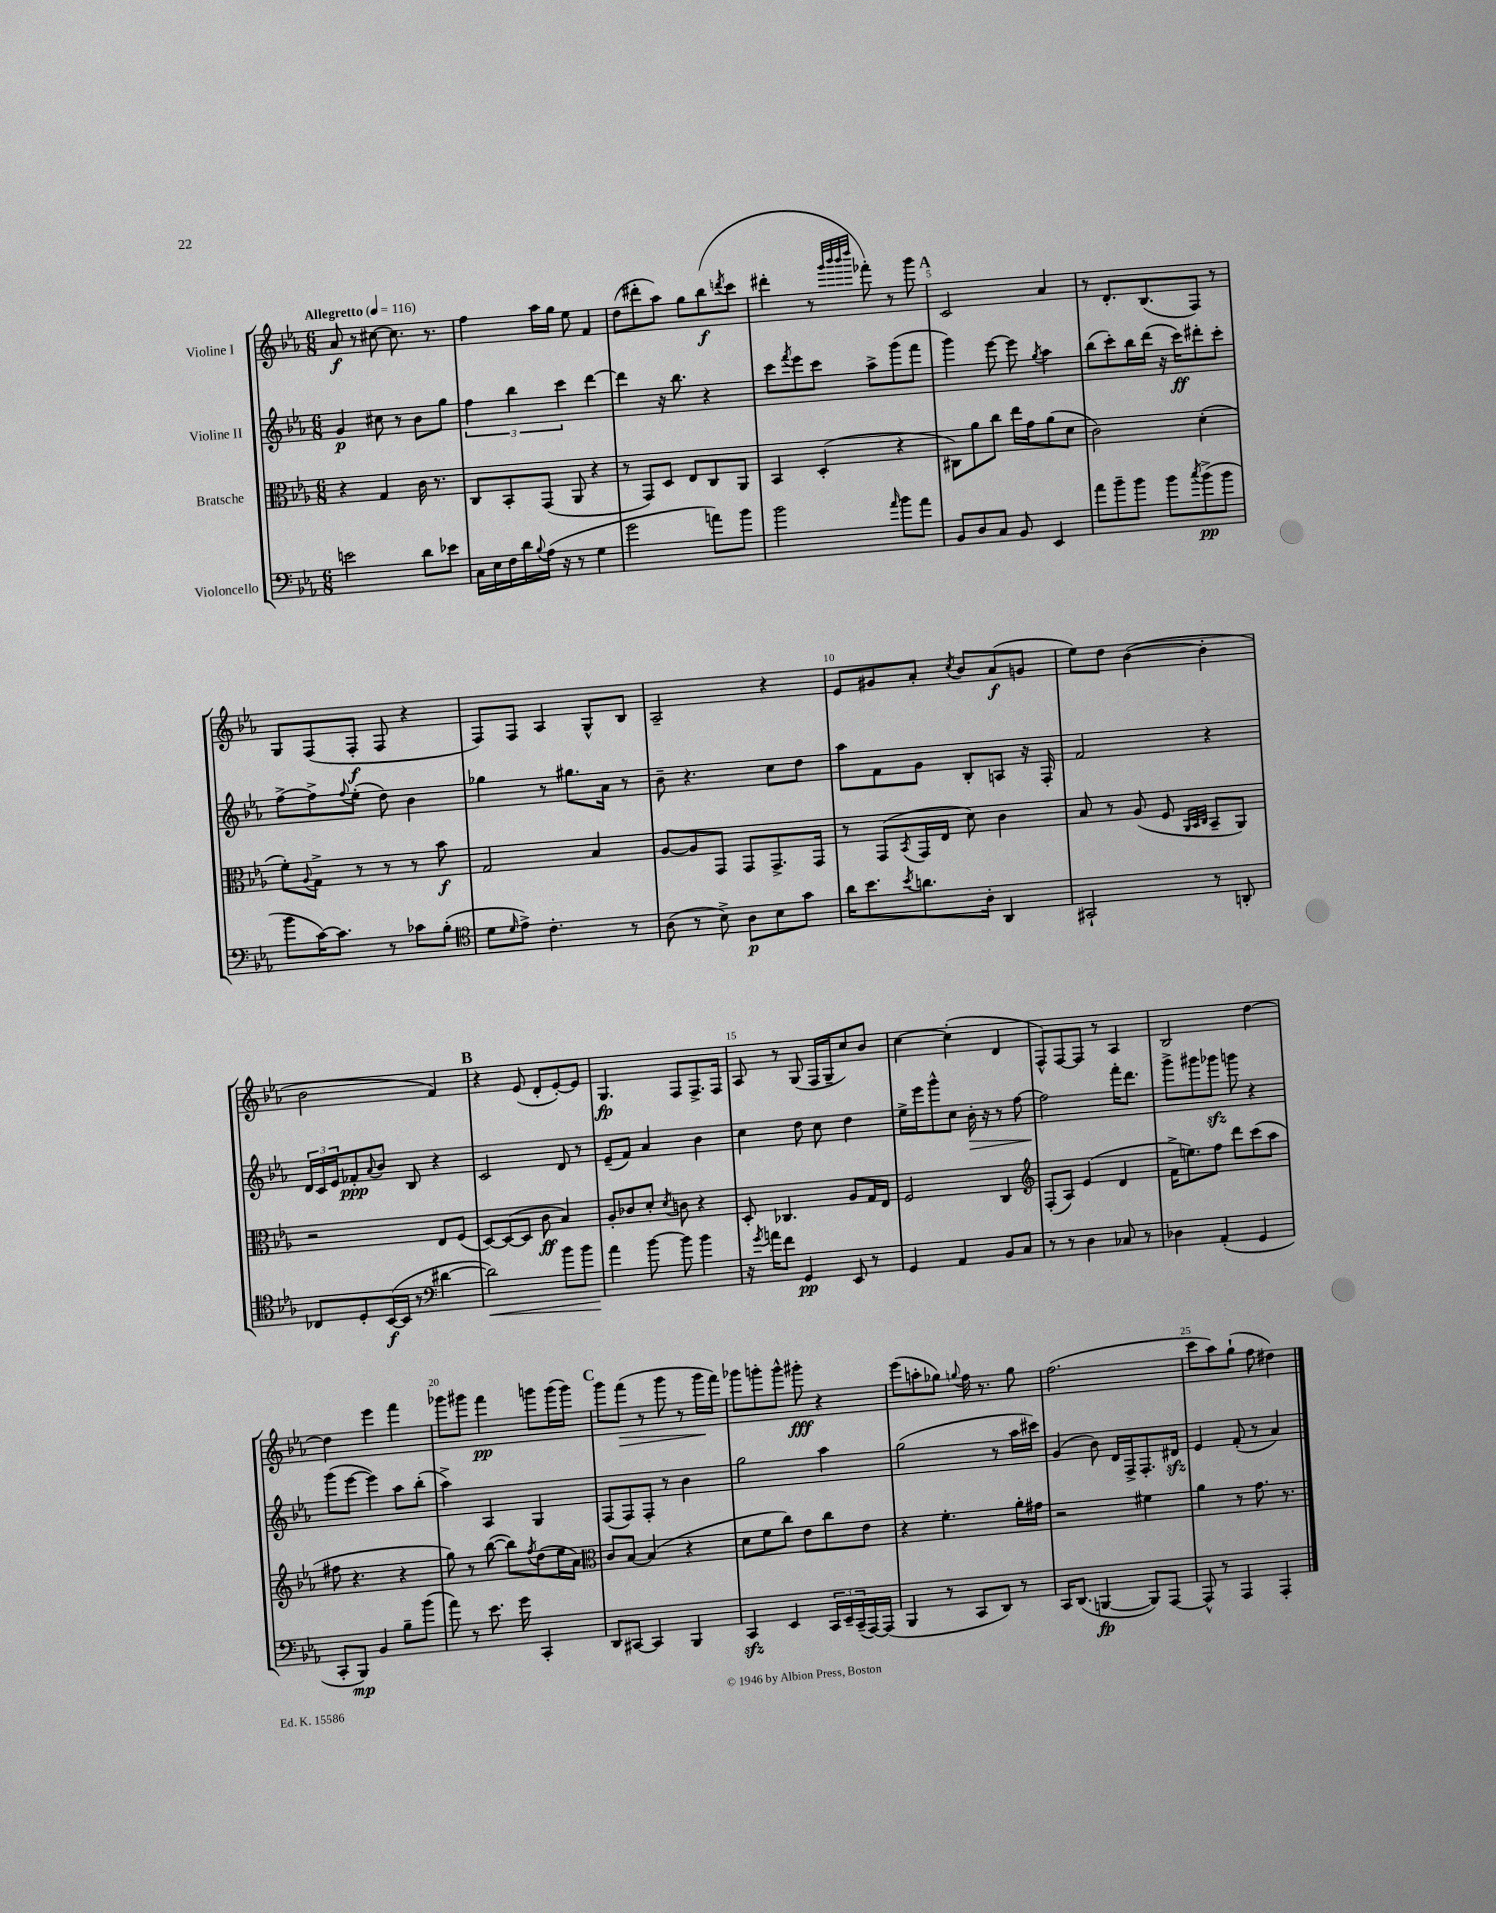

**kern	**dynam	**kern	**dynam	**kern	**dynam	**kern	**dynam
*part4	*part4	*part3	*part3	*part2	*part2	*part1	*part1
*staff4	*staff4	*staff3	*staff3	*staff2	*staff2	*staff1	*staff1
*I"Violoncello	*	*I"Bratsche	*	*I"Violine II	*	*I"Violine I	*
*clefF4	*	*clefC3	*	*clefG2	*	*clefG2	*
*k[b-e-a-]	*	*k[b-e-a-]	*	*k[b-e-a-]	*	*k[b-e-a-]	*
*M6/8	*	*M6/8	*	*M6/8	*	*M6/8	*
*MM116	*	*MM116	*	*MM116	*	*MM116	*
=1	=1	=1	=1	=1	=1	=1	=1
!	!	!	!	!	!	!LO:TX:a:B:t=Allegretto	!
2en\	.	4r	.	4g/	p	8a-/	f
.	.	.	.	.	.	8r	.
.	.	4G/	.	8cc#X\	.	[8cc#X\	.
.	.	.	.	8r	.	8.cc#\]	.
8d\L	.	16c\	.	8b-\L	.	.	.
.	.	8.r	.	.	.	8.r	.
8e-X\J	.	.	.	8gg\J	.	.	.
=2	=2	=2	=2	=2	=2	=2	=2
16C\LL	.	8C/L	.	6ff\	.	4ff\	.
16E-\	.	.	.	.	.	.	.
16F\	.	8BB-'/	.	.	.	.	.
.	.	.	.	6bb-\	.	.	.
16d\	.	.	.	.	.	.	.
8qqB-/	.	.	.	.	.	.	.
(16A-\JJ	.	(8GG/J	.	.	.	16aa-\LL	.
16r	.	.	.	.	.	16gg\JJ	.
.	.	.	.	6ccc\	.	.	.
8r	.	8AA-/	.	.	.	8ee-\	.
4G\	.	4r	.	[4ddd\	.	4f/	.
=3	=3	=3	=3	=3	=3	=3	=3
2g\	.	8r	.	4ddd\]	.	(8dd\L	.
.	.	8GG/L)	.	.	.	8ddd#X'\	.
.	.	8D/J	.	16r	.	8aa-\J)	.
.	.	.	.	8.bb-\	.	.	.
.	.	8E-/L	.	.	.	8gg\L	.
8an\L)	.	8C/	.	4r	.	(8bb-\	f
.	.	.	.	.	.	8qdddn/	.
8b-\J	.	8AA-/J	.	.	.	8ccc\J	.
=4	=4	=4	=4	=4	=4	=4	=4
2b-\	.	4BB-/	.	8ccc\L	.	4ddd#X'\	.
.	.	.	.	8qfff/	.	.	.
.	.	.	.	8eee-\	.	.	.
.	.	(4D'/	.	8ccc\J	.	8r	.
.	.	.	.	.	.	32qqggg/LLL	.
.	.	.	.	.	.	32qqbbb-/	.
.	.	.	.	.	.	32qqbbb-/	.
.	.	.	.	.	.	32qqdddd/JJJ	.
.	.	.	.	8aa-^\L	.	8fff-X'\)	.
16qqa-/	.	.	.	.	.	.	.
8b-\L	.	4r	.	(8ggg\	.	8r	.
8a-\J	.	.	.	8fff\J	.	8ggg\	.
!!LO:REH:place=s1:t=A
=5	=5	=5	=5	=5	=5	=5	=5
8BB-/L	.	8C#X\L)	.	4ggg\)	.	2c/	.
8D/	.	8a-\	.	.	.	.	.
8C/J	.	8cc\J	.	[8eee-\	.	.	.
8BB-/	.	16ee-\LL	.	8eee-\]	.	.	.
.	.	16g\J	.	.	.	.	.
.	.	.	.	8qgg/	.	.	.
4EE-/	.	(8a-\	.	4aa-\	.	4a-/	.
.	.	8d\J	.	.	.	.	.
=6	=6	=6	=6	=6	=6	=6	=6
8a-\L	.	2c\)	.	(8bb-\L	.	8r	.
8b-~\	.	.	.	8ccc'\)	.	8.d'/L	.
8b-\J	.	.	.	16bb-\L	.	.	.
.	.	.	.	(16ddd\JJ	.	(8.B-/	.
8b-\L	.	.	.	16r	.	.	.
.	.	.	.	16ccc\KL)	ff	.	.
8qcc/	.	.	.	.	.	.	.
(8b-^\	pp	(4d'\	.	8ddd#X'\	.	8F/J)	.
8b-\J	.	.	.	8ccc'\J	.	8r	.
!!LO:LB:g=z
=7	=7	=7	=7	=7	=7	=7	=7
8b-\L	.	8f'\L)	.	[8ff^\L	.	8G/L	.
.	.	8qqA-/	.	.	.	.	.
[16c\K)	.	8G^\J	.	8ff^\]	.	(8F/	.
8.c\J]	.	.	.	.	.	.	.
.	.	.	.	8qqff/	.	.	.
.	.	8r	.	(8ee-'\J	.	8F'/J	f
8r	.	8r	.	8dd\)	.	8F/	.
8c-X\L	.	8r	.	4b-\	.	4r	.
(8B-'\J	.	8b-\	f	.	.	.	.
=8	=8	=8	=8	=8	=8	=8	=8
*clefC4	*	*	*	*	*	*	*
8d\L	.	2G/	.	4gg-X\	.	8F/L)	.
16qqd/	.	.	.	.	.	.	.
8e-^\J)	.	.	.	.	.	8F/J	.
4.c'\	.	.	.	8r	.	4A-/	.
.	.	.	.	8.gg#X\L	.	.	.
.	.	4B-/	.	.	.	8G^^/L	.
.	.	.	.	16a-\Jk	.	.	.
8r	.	.	.	8r	.	8B-/J	.
=9	=9	=9	=9	=9	=9	=9	=9
(8A-\	.	[8A-/L	.	8b-~\	.	2A-~/	.
8r	.	8A-/]	.	4.r	.	.	.
8B-^\)	.	8GG/J	.	.	.	.	.
8A-\L	p	8GG/L	.	.	.	.	.
8B-\	.	8.GG^/	.	8cc\L	.	4r	.
8g\J	.	.	.	8dd\J	.	.	.
.	.	16GG/Jk	.	.	.	.	.
=10	=10	=10	=10	=10	=10	=10	=10
16a-\KL	.	8r	.	8aa-\L	.	8e-/L	.
8.b-\	.	.	.	.	.	.	.
.	.	(8GG/L	.	8f\	.	8g#X/	.
8qb-/	.	8qBB-/	.	.	.	.	.
8.an\	.	16GG/L	.	8g\J	.	8a-'/J	.
.	.	16E-/JJ	.	.	.	.	.
.	.	.	.	.	.	8qcc/	.
.	.	8d\)	.	8B-'/L	.	8b-/L	.
16A-'\Jk	.	.	.	.	.	.	.
4AA-/	.	4c\	.	8An/J	.	(8a-/	f
.	.	.	.	16r	.	8gn/J	.
.	.	.	.	16F'/	.	.	.
=11	=11	=11	=11	=11	=11	=11	=11
2GG#X`/	.	8B-/	.	2f/	.	8ee-\L)	.
.	.	8r	.	.	.	8dd\J	.
.	.	(8A-/	.	.	.	([4b-\	.
.	.	8F/	.	.	.	.	.
.	.	32qqAA-/LLL	.	.	.	.	.
.	.	32qqBB-/	.	.	.	.	.
.	.	32qqC/JJJ	.	.	.	.	.
8r	.	8BB-~/L	.	4r	.	4b-'\]	.
8AAn'/	.	8AA-/J)	.	.	.	.	.
!!LO:LB:g=z
=12	=12	=12	=12	=12	=12	=12	=12
8C-X/L	.	2r	.	24d/LL	.	2b-\	.
.	.	.	.	24c/	.	.	.
.	.	.	.	24e-/J	.	.	.
8D'/	.	.	.	8f-X'/	ppp	.	.
.	.	.	.	8qqa-/	.	.	.
([16BB-/L	f	.	.	8b-/J	.	.	.
16BB-/JJ]	.	.	.	.	.	.	.
8r	.	.	.	8B-/	.	.	.
*clefF4	*	*	*	*	*	*	*
[4d#X\	.	8E-/L	.	4r	.	4f/)	.
.	.	(8F/J	.	.	.	.	.
!!LO:REH:place=s1:t=B
=13	=13	=13	=13	=13	=13	=13	=13
!	!LO:HP:b	!	!	!	!	!	!
2d#\])	<	[8D/L)	.	2c/	.	4r	.
.	.	(8D/_	.	.	.	.	.
.	.	8D/J]	.	.	.	(8e-/	.
.	.	8c\	ff	.	.	8d'/L	.
8b-\L	.	4B-/)	.	8d/	.	[8e-'/)	.
8b-\J	.	.	.	8r	.	8e-/J]	.
=14	=14	=14	=14	=14	=14	=14	=14
4a-\	.	8A-'/L	.	(8e-~/L	.	4.G/	fp
.	.	8c-X/	.	8f/J)	.	.	.
[8b-\	[	8d'/J	.	4a-/	.	.	.
.	.	8qd/	.	.	.	.	.
8b-\]	.	8cn\	.	.	.	8F/L	.
4b-\	.	4r	.	4b-\	.	8.F^/	.
.	.	.	.	.	.	16F/Jk	.
=15	=15	=15	=15	=15	=15	=15	=15
16r	.	8D'/	.	4cc\	.	8A-/	.
8qg/	.	.	.	.	.	.	.
16an\KL	.	.	.	.	.	.	.
8f\J	.	4.C-X/	.	.	.	8r	.
4GG/	pp	.	.	8dd\	.	(8G/	.
.	.	.	.	8cc\	.	16F/LL	.
.	.	.	.	.	.	16G~/J	.
8EE-/	.	8A-/L	.	4dd\	.	8cc/)	.
8r	.	16G/L	.	.	.	8b-/J	.
.	.	16E-/JJ	.	.	.	.	.
=16	=16	=16	=16	=16	=16	=16	=16
4GG/	.	2F/	.	16ee-^\LL	.	[4cc\	.
.	.	.	.	16eee-\J	.	.	.
.	.	.	.	8ggg^^\	.	.	.
4AA-/	.	.	.	8cc\J	.	(4cc'\]	.
!	!	!	!	!	!LO:HP:b	!	!
.	.	.	.	16b-'\	>	.	.
.	.	.	.	16r	.	.	.
8BB-/L	.	4C/	.	8r	.	4d/	.
8C/J	.	.	.	[8ff\	.	.	.
=17	=17	=17	=17	=17	=17	=17	=17
*	*	*clefG2	*	*	*	*	*
8r	.	(8F'/L	.	2ff\]	.	8F^^/L)	.
8r	.	8A-/J)	.	.	.	[8F/	.
4D\	.	(4e-/	.	.	.	8F/J]	.
.	.	.	.	.	.	8r	.
8C-X/	.	4d/	.	16fff'\KL	]	4A-/	.
.	.	.	.	8.ddd\J	.	.	.
8r	.	.	.	.	.	.	.
=18	=18	=18	=18	=18	=18	=18	=18
4D-X\	.	16f^\KL	.	8ggg^\L	.	2B-/	.
.	.	8.een\)	.	.	.	.	.
.	.	.	.	8ggg#X\	.	.	.
(4AA-'/	.	8ff\J	.	8ggg-Xzz\J	.	.	.
.	.	8ddd\L	.	8gggn\	.	.	.
4GG/	.	(8ccc\	.	4r	.	[4dd\	.
.	.	8aa-\J	.	.	.	.	.
!!LO:LB:g=z
=19	=19	=19	=19	=19	=19	=19	=19
8CC'/L	.	8ff#X\	.	(8ggg\L	.	4dd\]	.
8BBB-/J)	mp	4.r	.	[8eee-\J	.	.	.
4BB-/	.	.	.	4eee-\])	.	4eee-\	.
8B-~\L	.	4r	.	8aa-\L	.	4fff\	.
(8b-\J	.	.	.	(8bb-'\J	.	.	.
=20	=20	=20	=20	=20	=20	=20	=20
8a-\)	.	8gg\)	.	4aa-^\)	.	8ggg-X\L	.
8r	.	8r	.	.	.	8ggg#X\J	.
8.e-\	.	([8bb-\	.	4A-/	.	4fff\	pp
.	.	8bb-\L])	.	.	.	.	.
16g\	.	.	.	.	.	.	.
.	.	8qff/	.	.	.	.	.
4CC'/	.	(8dd\	.	4G/	.	8gggn\L	.
.	.	16ee-\L	.	.	.	(16ggg\L	.
.	.	16a-\JJ)	.	.	.	16ggg\JJ)	.
!!LO:REH:place=s1:t=C
=21	=21	=21	=21	=21	=21	=21	=21
*	*	*clefC3	*	*	*	*	*
8DD/L	.	8c/L	.	(8F/L	.	8ggg\L	.
!	!	!	!	!	!	!	!LO:HP:b
[8CC#X/J	.	[8B-/J	.	8F/)	.	(8fff\J	>
4CC#/]	.	(4B-/]	.	8F'/J	.	8r	.
.	.	.	.	8r	.	8ggg\	.
4BBB-/	.	4r	.	4b-\	.	8r	.
.	.	.	.	.	.	16ggg\LL	.
.	.	.	.	.	.	16fff\JJ)	]
=22	=22	=22	=22	=22	=22	=22	=22
4CCzz/	.	8d\L	.	2gg\	.	8ggg-X\L	.
.	.	8f\	.	.	.	8gggn'\	.
4EE-/	.	8cc\J)	.	.	.	8ggg^^\J	.
.	.	8e-\L	.	.	.	8ggg#X'\	fff
24CC/LL	.	8cc\	.	4aa-\	.	4r	.
24EE-~/	.	.	.	.	.	.	.
(24CC~/	.	.	.	.	.	.	.
[16AAA-/)	.	8e-\J	.	.	.	.	.
(16AAA-/JJ]	.	.	.	.	.	.	.
=23	=23	=23	=23	=23	=23	=23	=23
4BBB-/	.	4r	.	(2gg\	.	(8eee-\L	.
.	.	.	.	.	.	8aan'\	.
8r	.	4.f'\	.	.	.	8gg-X\J)	.
.	.	.	.	.	.	8qqggn/	.
8CC/L	.	.	.	.	.	16ff\	.
.	.	.	.	.	.	8.r	.
8DD/J)	.	.	.	8r	.	.	.
8r	.	16a-'\LL	.	16aa-\LL	.	8gg\	.
.	.	16g#X\JJ	.	16ccc#X\JJ)	.	.	.
=24	=24	=24	=24	=24	=24	=24	=24
16CC/KL	.	2r	.	(4g/	.	(2.ff\	.
(8.DD/J	.	.	.	.	.	.	.
[4BBBn/	fp	.	.	8b-\)	.	.	.
.	.	.	.	16d/LL	.	.	.
.	.	.	.	16F^/J	.	.	.
8BBB/L])	.	4f#X\	.	8.F'/	.	.	.
[8AAA-/J	.	.	.	.	.	.	.
.	.	.	.	16d#Xzz/Jk	.	.	.
=25	=25	=25	=25	=25	=25	=25	=25
8AAA-^^/]	.	4a-\	.	4e-/	.	8ccc\L	.
8r	.	.	.	.	.	8aa-\)	.
4AAA-/	.	8r	.	(8f'/	.	(8gg`\J	.
.	.	8.g\	.	8r	.	8ff\	.
4AAA-'/	.	.	.	4a-/)	.	4dd#X\)	.
.	.	8.r	.	.	.	.	.
==	==	==	==	==	==	==	==
*-	*-	*-	*-	*-	*-	*-	*-
